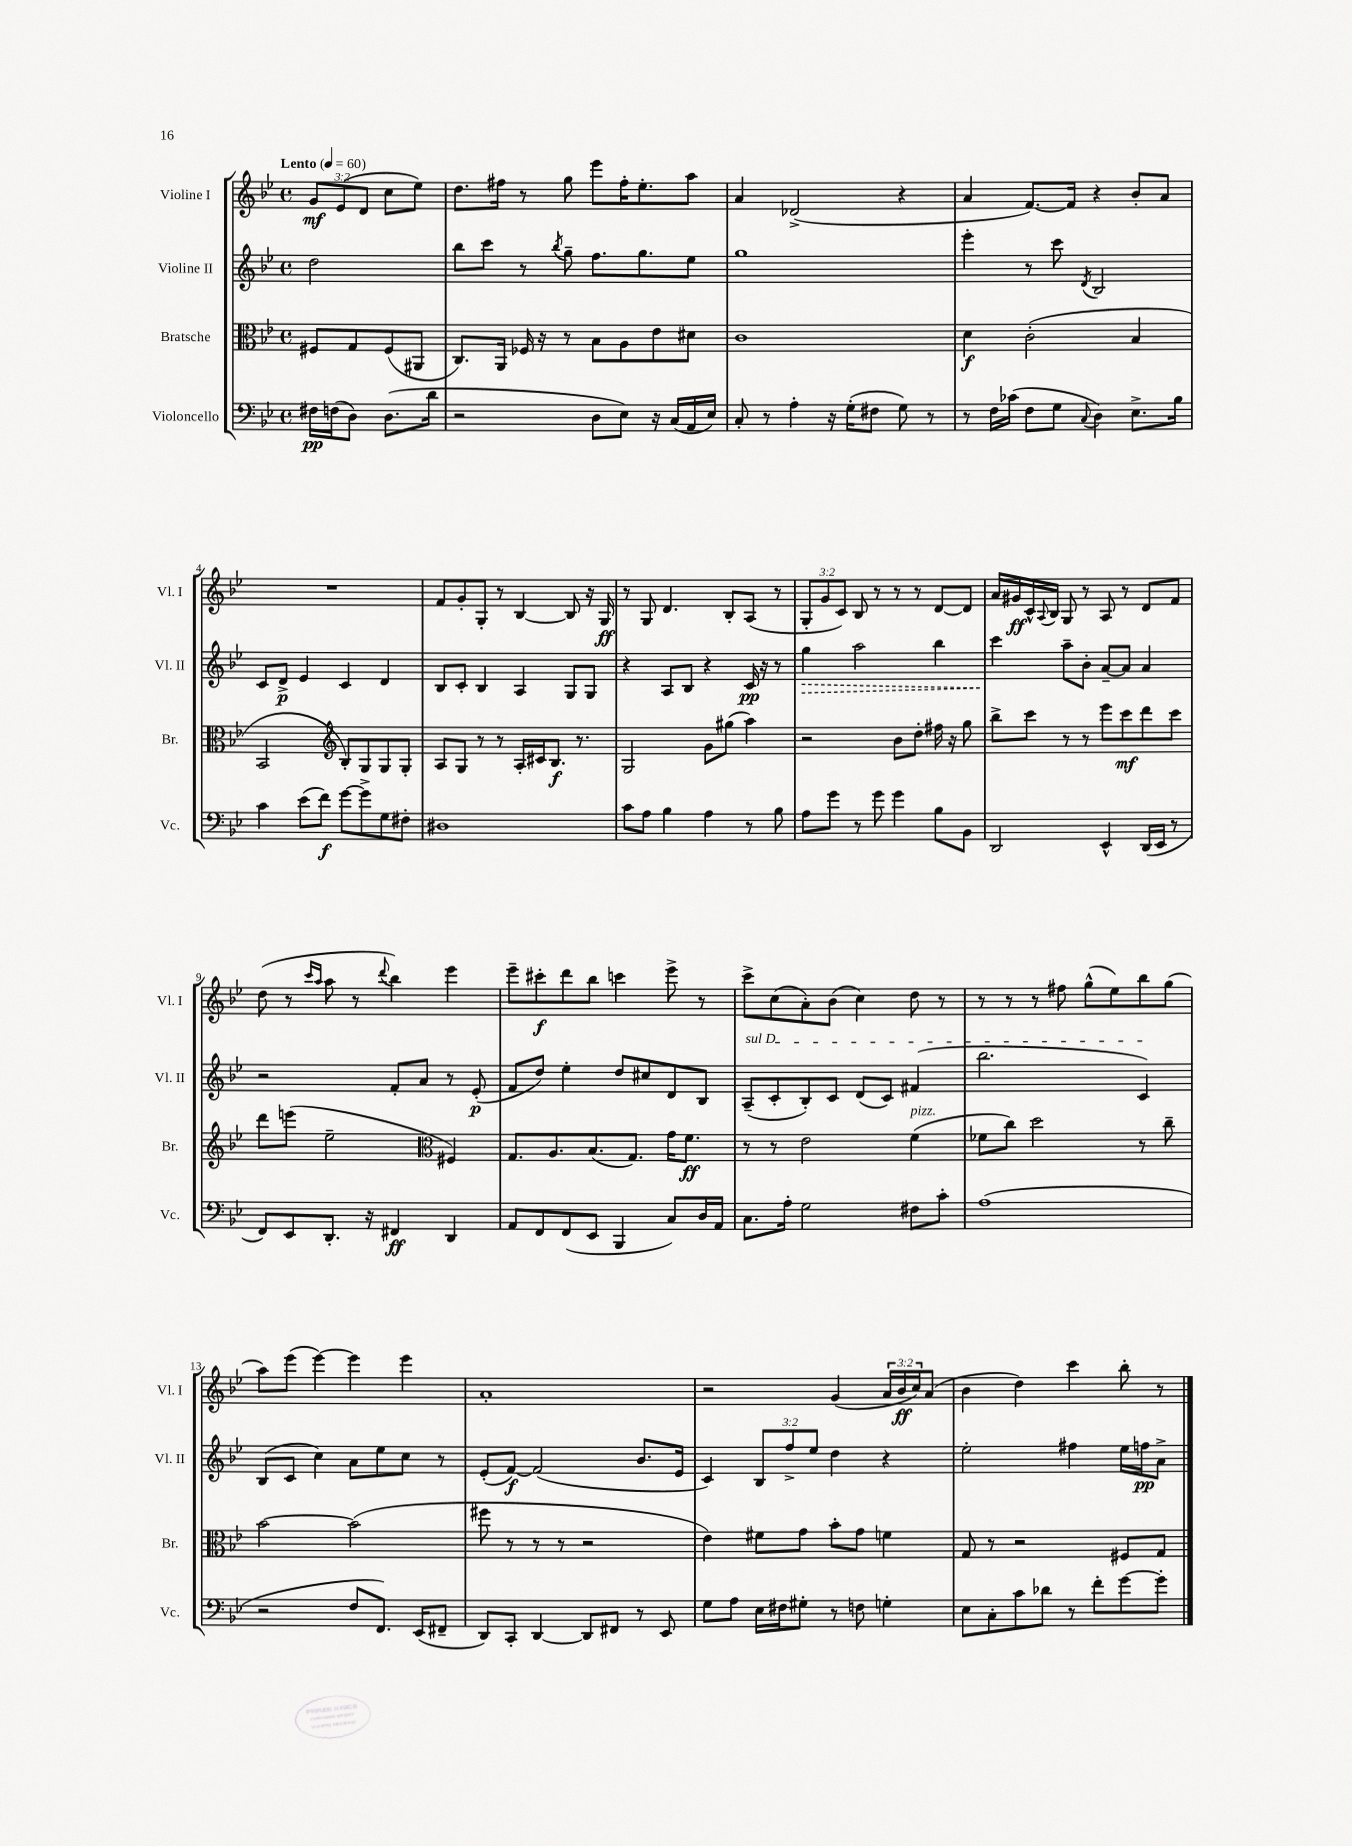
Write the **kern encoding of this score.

**kern	**dynam	**kern	**dynam	**kern	**dynam	**kern	**dynam
*part4	*part4	*part3	*part3	*part2	*part2	*part1	*part1
*staff4	*staff4	*staff3	*staff3	*staff2	*staff2	*staff1	*staff1
*I"Violoncello	*	*I"Bratsche	*	*I"Violine II	*	*I"Violine I	*
*I'Vc.	*	*I'Br.	*	*I'Vl. II	*	*I'Vl. I	*
*clefF4	*	*clefC3	*	*clefG2	*	*clefG2	*
*k[b-e-]	*	*k[b-e-]	*	*k[b-e-]	*	*k[b-e-]	*
*M4/4	*	*M4/4	*	*M4/4	*	*M4/4	*
*met(c)	*	*met(c)	*	*met(c)	*	*met(c)	*
*MM60	*	*MM60	*	*MM60	*	*MM60	*
=	=	=	=	=	=	=	=
!	!	!	!	!	!	!LO:TX:a:B:t=Lento	!
16F#X\LL	pp	8F#X/L	.	2dd\	.	12g/L	mf
(16Fn\J	.	.	.	.	.	.	.
.	.	.	.	.	.	(12e-/	.
8D\J)	.	8G/	.	.	.	.	.
.	.	.	.	.	.	12d/J	.
(8.D\L	.	(8F#/	.	.	.	8cc\L	.
.	.	8AA#X/J	.	.	.	8ee-\J)	.
16d\Jk	.	.	.	.	.	.	.
=1	=1	=1	=1	=1	=1	=1	=1
2r	.	8.C/L)	.	8bb-\L	.	8.dd\L	.
.	.	.	.	8ccc\J	.	.	.
.	.	16AA/Jk	.	.	.	16ff#X\Jk	.
.	.	16F-X/	.	8r	.	8r	.
.	.	16r	.	.	.	.	.
.	.	.	.	8qbb-/	.	.	.
.	.	8r	.	8gg~\	.	8gg\	.
8D\L	.	8B-\L	.	8.ff\L	.	8eee-\L	.
8E-\J)	.	8A\	.	.	.	16ff#'\K	.
.	.	.	.	8.gg\	.	8.ee-'\	.
16r	.	8e-\	.	.	.	.	.
(16C/LL	.	.	.	.	.	.	.
16AA/	.	8d#X\J	.	8ee-\J	.	8aa\J	.
16E-/JJ)	.	.	.	.	.	.	.
=2	=2	=2	=2	=2	=2	=2	=2
8C'/	.	1c	.	1gg	.	4a/	.
8r	.	.	.	.	.	.	.
4A'\	.	.	.	.	.	(2d-X^/	.
16r	.	.	.	.	.	.	.
(16G'\KL	.	.	.	.	.	.	.
8F#X\J	.	.	.	.	.	.	.
8G\)	.	.	.	.	.	4r	.
8r	.	.	.	.	.	.	.
=3	=3	=3	=3	=3	=3	=3	=3
8r	.	4d\	f	4eee-'\	.	4a/	.
16F\LL	.	.	.	.	.	.	.
(16c-X\JJ	.	.	.	.	.	.	.
8F\L	.	(2c'\	.	8r	.	[8.f/L)	.
8G\J	.	.	.	8ccc\	.	.	.
.	.	.	.	.	.	16f/Jk]	.
8qqC/	.	.	.	8qd/	.	.	.
4D\)	.	.	.	2B-/	.	4r	.
8.E-^\L	.	4B-/	.	.	.	8b-'/L	.
.	.	.	.	.	.	8a/J	.
16B-\Jk	.	.	.	.	.	.	.
!!LO:LB:g=z
=4	=4	=4	=4	=4	=4	=4	=4
4c\	.	2BB-/	.	8c/L	.	1r	.
.	.	.	.	8d^/J	p	.	.
(8e-\L	.	.	.	4e-/	.	.	.
8f\J)	f	.	.	.	.	.	.
*	*	*clefG2	*	*	*	*	*
[8g\L	.	8B-'/L)	.	4c/	.	.	.
8g^\]	.	8G/	.	.	.	.	.
8G\	.	8G/	.	4d/	.	.	.
8F#X'\J	.	8G'/J	.	.	.	.	.
=5	=5	=5	=5	=5	=5	=5	=5
1D#X	.	8A/L	.	8B-/L	.	8f/L	.
.	.	8G/J	.	8c'/J	.	8g'/	.
.	.	8r	.	4B-/	.	8G'/J	.
.	.	8r	.	.	.	8r	.
.	.	16A'/LL	.	4A/	.	[4B-/	.
.	.	16c#X/J	.	.	.	.	.
.	.	8.B-/J	f	.	.	.	.
.	.	.	.	8G/L	.	8B-/]	.
.	.	8.r	.	.	.	.	.
.	.	.	.	8G/J	.	16r	.
.	.	.	.	.	.	16G/	ff
=6	=6	=6	=6	=6	=6	=6	=6
8c\L	.	2G/	.	4r	.	8r	.
8A\J	.	.	.	.	.	8G/	.
4B-\	.	.	.	8A/L	.	4.d/	.
.	.	.	.	8B-/J	.	.	.
4A\	.	8g\L	.	4r	.	.	.
.	.	(8gg#X\J	.	.	.	8B-'/L	.
8r	.	4aa\)	.	16c/	pp	(8A/J	.
.	.	.	.	16r	.	.	.
8B-\	.	.	.	8r	.	8r	.
=7	=7	=7	=7	=7	=7	=7	=7
!	!	!	!	!	!LO:HP:b	!	!
8A\L	.	2r	.	4gg\	>	12G'/L	.
.	.	.	.	.	.	12g/	.
8g\J	.	.	.	.	.	.	.
.	.	.	.	.	.	12c/J)	.
8r	.	.	.	2aa\	.	8B-/	.
8g\	.	.	.	.	.	8r	.
4g\	.	8b-\L	.	.	.	8r	.
.	.	8dd'\J	.	.	.	8r	.
8B-\L	.	16ff#X\	.	4bb-\	.	[8d/L	.
.	.	16r	.	.	.	.	.
8BB-\J	.	8gg\	.	.	.	8d/J]	.
=8	=8	=8	=8	=8	=8	=8	=8
2DD/	.	8bb-^\L	.	4ccc\	.	16a/LL	.
.	.	.	.	.	.	16g#X/	ff
.	.	8ccc\J	.	.	.	16c^^/	.
.	.	.	.	.	.	8qqA/	.
.	.	.	.	.	.	16B-/JJ	.
.	.	8r	.	8aa~\L	]	8G/	.
.	.	8r	.	8b-'\J	.	8r	.
4EE-^^/	.	8eee-\L	.	[8a~/L	.	8A/	.
.	.	8ccc\	mf	8a/J]	.	8r	.
(16DD/LL	.	8ddd\	.	4a/	.	8d/L	.
16EE-/JJ	.	.	.	.	.	.	.
8r	.	8ccc\J	.	.	.	8f/J	.
!!LO:LB:g=z
=9	=9	=9	=9	=9	=9	=9	=9
8FF/L)	.	8ddd\L	.	2r	.	(8dd\	.
8EE-/	.	(8eeen\J	.	.	.	8r	.
.	.	.	.	.	.	16qqccc/LL	.
.	.	.	.	.	.	16qqaa/JJ	.
8.DD'/J	.	2ee-~\	.	.	.	8aa\	.
.	.	.	.	.	.	8r	.
16r	.	.	.	.	.	.	.
.	.	.	.	.	.	8qqddd/	.
4FF#X/	ff	.	.	8f'/L	.	4bb-\)	.
.	.	.	.	8a/J	.	.	.
*	*	*clefC3	*	*	*	*	*
4DD/	.	4F#X/)	.	8r	.	4eee-\	.
.	.	.	.	(8e-'/	p	.	.
=10	=10	=10	=10	=10	=10	=10	=10
8AA/L	.	8.G/L	.	8f/L	.	8eee-~\L	.
8FF/	.	.	.	8dd/J)	.	8ccc#X'\	f
.	.	8.A/	.	.	.	.	.
(8FF/	.	.	.	4ee-'\	.	8ddd\	.
8EE-/J	.	(8.B-/	.	.	.	8bb-\J	.
4BBB-/	.	.	.	8dd/L	.	4cccn\	.
.	.	8.G/J)	.	.	.	.	.
.	.	.	.	8cc#X/	.	.	.
8C/L)	.	16g\KL	.	8d/	.	8eee-^\	.
.	.	8.f\J	ff	.	.	.	.
16D/L	.	.	.	8B-/J	.	8r	.
16AA/JJ	.	.	.	.	.	.	.
=11	=11	=11	=11	=11	=11	=11	=11
!	!	!	!	!LO:TX:a:i:t=sul D	!	!	!
8.C\L	.	8r	.	(8A~/L	.	8ccc^\L	.
.	.	8r	.	8c'/	.	(8cc\	.
16A'\Jk	.	.	.	.	.	.	.
2G\	.	2e-\	.	8B-'/)	.	8a'\)	.
.	.	.	.	8c/J	.	(8b-\J	.
.	.	.	.	(8d/L	.	4cc\)	.
.	.	.	.	8c/J)	.	.	.
!	!	!LO:TX:a:i:t=pizz.	!	!	!	!	!
8F#X\L	.	(4f\	.	(4f#X/	.	8dd\	.
8c'\J	.	.	.	.	.	8r	.
=12	=12	=12	=12	=12	=12	=12	=12
(1A	.	8f-X\L	.	2.bb-\	.	8r	.
.	.	8cc\J)	.	.	.	8r	.
.	.	2dd\	.	.	.	8r	.
.	.	.	.	.	.	8ff#X\	.
.	.	.	.	.	.	(8gg^^\L	.
.	.	.	.	.	.	8ee-\)	.
.	.	8r	.	4c/)	.	8bb-\	.
.	.	8cc~\	.	.	.	(8gg\J	.
!!LO:LB:g=z
=13	=13	=13	=13	=13	=13	=13	=13
2r	.	[2b-\	.	(8B-/L	.	8aa\L)	.
.	.	.	.	8c/J	.	(8eee-\J	.
.	.	.	.	4cc\)	.	[4eee-\)	.
8F/L	.	(2b-\]	.	8a\L	.	4eee-\]	.
8.FF/J)	.	.	.	8ee-\	.	.	.
.	.	.	.	8cc\J	.	4eee-\	.
(16EE-/KL	.	.	.	.	.	.	.
8FF#X~/J	.	.	.	8r	.	.	.
=14	=14	=14	=14	=14	=14	=14	=14
8DD/L)	.	8ff#X\	.	(8e-'/L	.	1a'	.
8CC'/J	.	8r	.	[8f/J)	f	.	.
[4DD/	.	8r	.	(2f/]	.	.	.
.	.	8r	.	.	.	.	.
8DD/L]	.	2r	.	.	.	.	.
8FF#X/J	.	.	.	.	.	.	.
8r	.	.	.	8.b-/L	.	.	.
8EE-/	.	.	.	.	.	.	.
.	.	.	.	16e-/Jk	.	.	.
=15	=15	=15	=15	=15	=15	=15	=15
8G\L	.	4e-\)	.	4c/)	.	2r	.
8A\J	.	.	.	.	.	.	.
16E-\LL	.	8f#X\L	.	12B-/L	.	.	.
16F#X\J	.	.	.	.	.	.	.
.	.	.	.	12ff^/	.	.	.
8G#X'\J	.	8g\J	.	.	.	.	.
.	.	.	.	12ee-/J	.	.	.
8r	.	8b-'\L	.	4dd\	.	(4g/	.
8Fn\	.	8g\J	.	.	.	.	.
4Gn'\	.	4fn\	.	4r	.	24a/LL	.
.	.	.	.	.	.	24b-/	ff
.	.	.	.	.	.	24cc/J)	.
.	.	.	.	.	.	(8a/J	.
=16	=16	=16	=16	=16	=16	=16	=16
8E-\L	.	8G/	.	2ee-'\	.	4b-\	.
8C'\	.	8r	.	.	.	.	.
8c\	.	2r	.	.	.	4dd\)	.
8d-X\J	.	.	.	.	.	.	.
8r	.	.	.	4ff#X\	.	4ccc\	.
8f'\L	.	.	.	.	.	.	.
[8g\	.	8F#X/L	.	16ee-\LL	.	8bb-'\	.
.	.	.	.	16ffn\J	pp	.	.
8g'\J]	.	8G/J	.	8a^\J	.	8r	.
==	==	==	==	==	==	==	==
*-	*-	*-	*-	*-	*-	*-	*-
